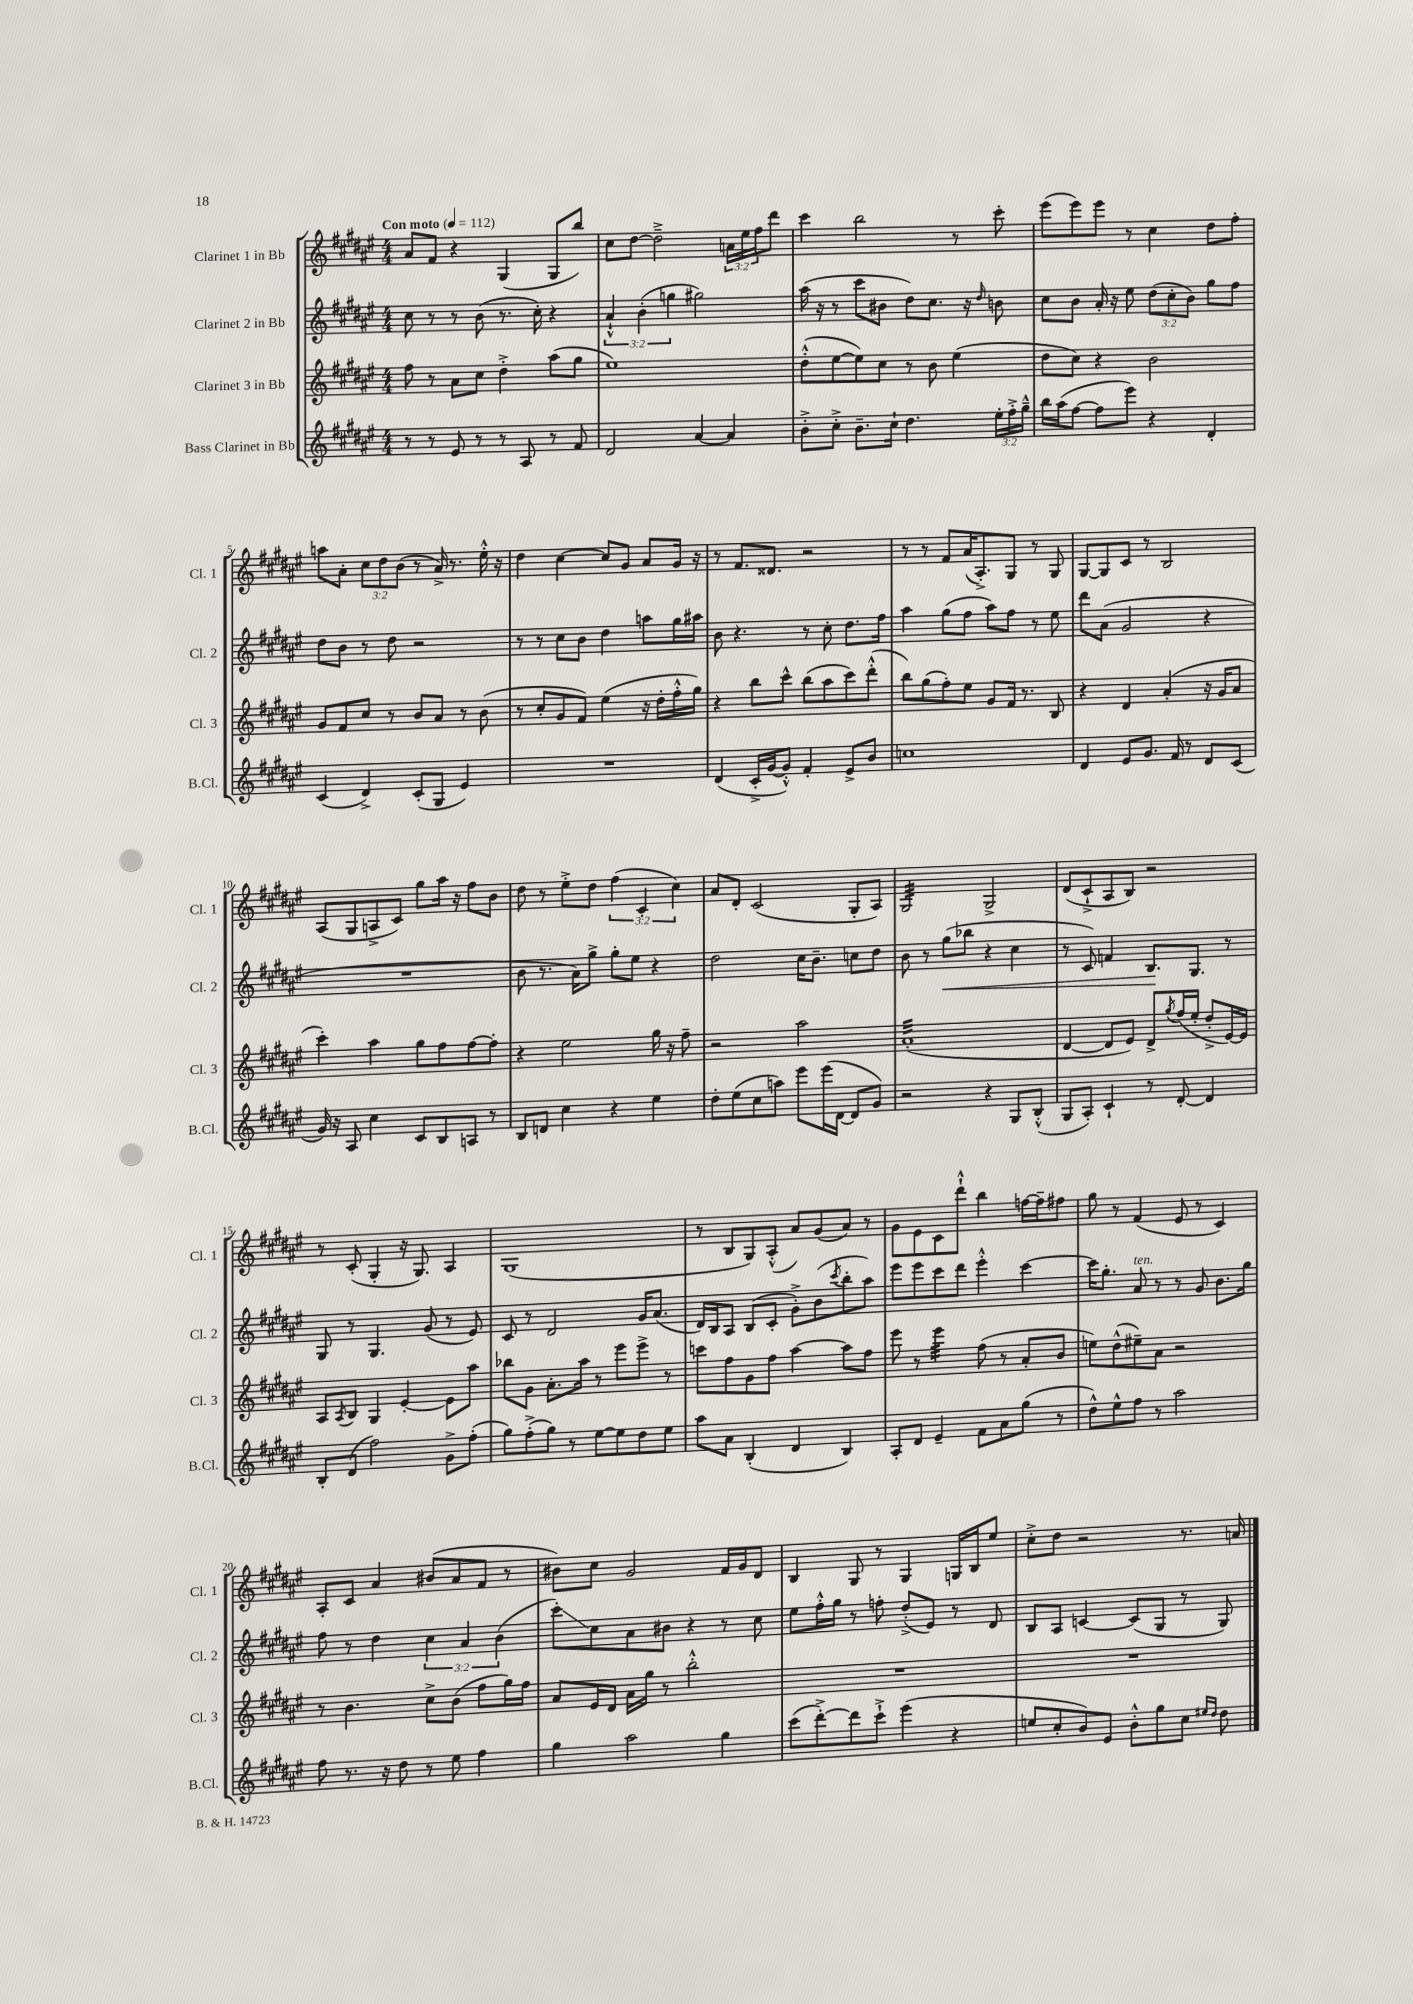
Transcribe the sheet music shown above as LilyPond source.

<<
\new StaffGroup <<
\new Staff = "s0" \with { instrumentName = "Clarinet 1 in Bb" shortInstrumentName = "Cl. 1" } {
    \clef treble \key fis \major \numericTimeSignature \time 4/4 \override Staff.TupletNumber.text = #tuplet-number::calc-fraction-text \tempo "Con moto" 4 = 112
    ais'8 fis'8 r4 gis4( gis8 b''8) |
    cis''8 dis''8~ dis''2---> \tuplet 3/2 { a'16 eis''16 fis''16 } dis'''8 |
    cis'''4 b''2 r8 cis'''8-. |
    eis'''8( eis'''8) eis'''8 r8 cis''4 dis''8 fis''8-. |
    a''8 ais'8-. \tuplet 3/2 { cis''8 dis''8 b'8( } r8 ais'16->) r8. eis''16-.-^ r16 |
    dis''4 cis''4~ cis''8 gis'8 ais'8 gis'16 r16 |
    r8 fis'8. disis'8. r2 |
    r8 r8 fis'8 ais'16( ais8.-.->) gis8 r8 gis8 |
    gis8~ gis8 cis'8 r8 b2 |
    ais8( gis8 a8-> cis'8) gis''8 ais''16 r16 fis''8 b'8 |
    dis''8 r8 eis''8-.-> dis''8 \tuplet 3/2 { fis''4( cis'4-. cis''4) } |
    ais'8 dis'8-. cis'2( gis8-. ais8) |
    gis2:32 gis2-> |
    dis'8( cis'8-!-> ais8 b8) r2 |
    r8 cis'8-.( gis4-. r16 gis8.) ais4 |
    gis1( |
    r8 b8 gis8) ais8-.-^( ais'8) gis'8( ais'8) r8 |
    gis'8 eis'8 cis'8 dis'''8-!-^ b''4 f''16~ f''16-- fis''8 |
    gis''8 r8 fis'4( eis'8 r8 cis'4) |
    ais8-. cis'8 ais'4 bis'8( ais'8 fis'8 r8 |
    bis'8) cis''8 gis'2 fis'16 gis'16 dis'8 |
    b4 gis8 r8 gis4 g16 b16 eis''8 |
    cis''8-.-> dis''8 r2 r8. a'16 \bar "|." |
}
\new Staff = "s1" \with { instrumentName = "Clarinet 2 in Bb" shortInstrumentName = "Cl. 2" } {
    \clef treble \key fis \major \numericTimeSignature \time 4/4 \override Staff.TupletNumber.text = #tuplet-number::calc-fraction-text
    cis''8 r8 r8 b'8( r8. cis''16-.) r4 |
    \tuplet 3/2 { ais'4-!-^ b'4-.( g''4 } gis''2) |
    ais''16( r16 r8 cis'''8 bis'8 dis''8) cis''8. r16 \grace { dis''16 } b'8 |
    cis''8 b'8 ais'16-. r16 eis''8 \tuplet 3/2 { dis''8( cis''8-. b'8) } gis''8 fis''8 |
    dis''8 b'8 r8 dis''8 r2 |
    r8 r8 cis''8 b'8 dis''4 a''8 gis''16 ais''16 |
    b'8 r4. r8 cis''8-. dis''8. fis''16 |
    ais''4 gis''8( fis''8 ais''8) fis''8 r8 eis''8 |
    dis'''8 ais'8( gis'2 r4 |
    R1 |
    b'8 r8. ais'16) gis''8-> gis''8-. eis''8 r4 |
    dis''2 cis''16 b'8.-- c''8 dis''8 |
    b'8 r8 gis''8\<( bes''8 r4 cis''4 |
    r8 cis'8) f'4 b8.\! gis8. r8 |
    gis8 r8 gis4. gis'8( r8 eis'8) |
    cis'8 r8 dis'2 gis'16 ais'8.( |
    dis'16) b16 ais8 b8( cis'8-. gis'8-.->) b'8( \acciaccatura { cis'''8 } b''8-. ais''8) |
    eis'''8 eis'''8 cis'''8 dis'''8 eis'''4-.-^ cis'''4~ |
    cis'''16 gis''8.-. ais'8^\markup { \italic "ten." } r8 r8 gis'8 b'8. gis''16 |
    fis''8 r8 dis''4 \tuplet 3/2 { cis''4 ais'4 b'4( } |
    cis'''8-.\glissando) cis''8 ais'8 bis'8 r4 r8 cis''8 |
    eis''8 fis''16-.-^ gis''16 r8 f''8-. dis''8-.->( eis'8) r8 dis'8 |
    b8 ais8 c'4~ c'8( gis8 r8 gis8) \bar "|." |
}
\new Staff = "s2" \with { instrumentName = "Clarinet 3 in Bb" shortInstrumentName = "Cl. 3" } {
    \clef treble \key fis \major \numericTimeSignature \time 4/4
    fis''8 r8 ais'8 cis''8 dis''4-.-> ais''8( gis''8 |
    eis''1) |
    dis''8-.-^( eis''8~ eis''8) cis''8 r8 b'8 eis''4( |
    dis''8 cis''8) r4 b'2 |
    gis'8 fis'8 cis''8 r8 b'8 ais'8 r8 b'8( |
    r8 cis''8-. gis'8 fis'8) eis''4( r16 dis''16-. fis''16-.-^ gis''16) |
    r4 b''8 cis'''8-^ b''8( ais''8 cis'''8) dis'''8-.-^( |
    b''8) gis''8( fis''8-.) eis''8 gis'8 fis'16 r8. b8 |
    r4 dis'4 ais'4-.( r16 gis'16 ais'8 |
    cis'''4-.) ais''4 gis''8 fis''8 fis''8~ fis''8-. |
    r4 eis''2 gis''16 r16 fis''8-- |
    r2 ais''2 |
    ais'1:32-.( |
    dis'4~ dis'8 eis'8) dis'8-> \acciaccatura { gis''8 } fis''16( eis''16-. dis''8-.-> eis'16~) eis'16 |
    ais8 \acciaccatura { ais8 } b8 gis4 eis'4~-. eis'8 ais''8 |
    bes''8 gis'8 ais'8.-. ais''16 r8 eis'''8 eis'''8-> r8 |
    c'''8 fis''8 gis'8 fis''8 ais''4~ ais''8 fis''8 |
    eis'''8 r8 eis'''4:32 fis''8( r8 ais'8-. b'8 |
    e''8) dis''8-^( eis''8--) ais'8 r2 |
    r8 b'4. cis''8-> b'8( fis''8 gis''16) fis''16 |
    ais'8 eis'16 dis'16 ais'16 gis''16 r8 b''2-.-^ |
    R1 |
    R1 \bar "|." |
}
\new Staff = "s3" \with { instrumentName = "Bass Clarinet in Bb" shortInstrumentName = "B.Cl." } {
    \clef treble \key fis \major \numericTimeSignature \time 4/4 \override Staff.TupletNumber.text = #tuplet-number::calc-fraction-text
    r8 r8 eis'8 r8 r8 ais8 r8 fis'8 |
    dis'2 ais'4~ ais'4 |
    b'8-.-> cis''8-.-> b'8.-- cis''16-! dis''4. \tuplet 3/2 { eis''16-. fis''16-.-> gis''16---^ } |
    b''16 ais''16( fis''8~ fis''8 eis'''8) r4 dis'4-. |
    cis'4( dis'4->) cis'8-.( gis8 eis'4) |
    R1 |
    dis'4( cis'16-.-> gis'16~ gis'8-.-^) fis'4-. eis'8-> b'8 |
    c''1 |
    dis'4 eis'8 gis'8. fis'16 r8 dis'8 cis'8( |
    gis'16) r16 ais8 cis''4 cis'8 b8 a8 r8 |
    b8 d'8 cis''4 r4 eis''4 |
    dis''8-. eis''8( cis''8 a''8) eis'''8 eis'''16( dis'16~ dis'8 gis'8) |
    r2 r4 gis8 b8-.-^( |
    gis8 ais8-.) cis'4-! r8 dis'8~-. dis'4 |
    b8-. dis'8( fis''2) gis'8-> fis''8-.( |
    gis''8) fis''8-.->( gis''8) r8 eis''8~ eis''8 dis''8 eis''8 |
    ais''8 ais'8 b4-.( dis'4 b4) |
    ais8-. dis'8 eis'4-- fis'8 ais'8 gis''8( r8 |
    dis''8-^) eis''8-^ fis''8 r8 ais''2 |
    fis''8 r8. r16 dis''8 r8 eis''8 fis''4 |
    gis''4 ais''2 gis''4 |
    cis'''8( dis'''8~-.->) dis'''8 cis'''8-!-> eis'''4( r4 |
    e''8 cis''8-. b'8) eis'8 b'8-.-^ gis''8 cis''8 \grace { eis''16 dis''16 } dis''8 \bar "|." |
}
>>
>>
